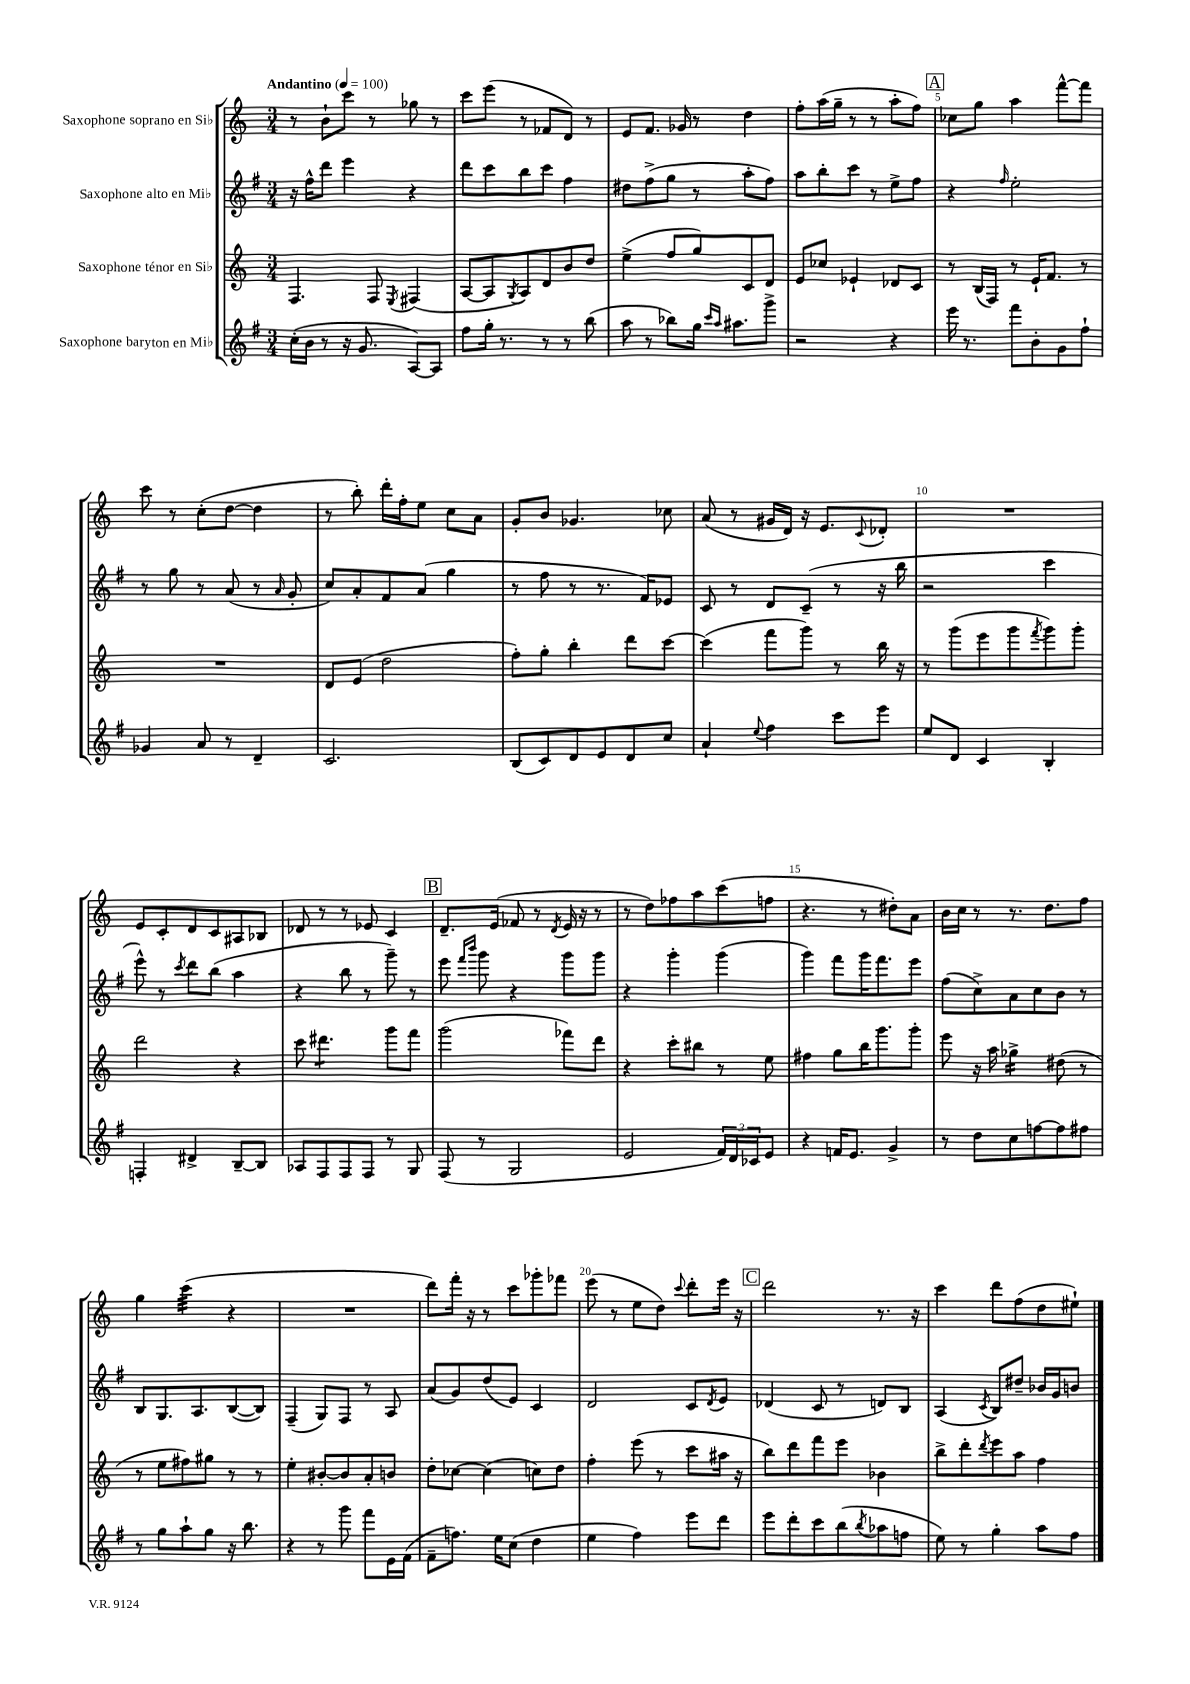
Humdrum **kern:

**kern	**kern	**kern	**kern
*staff4	*staff3	*staff2	*staff1
*clefG2	*clefG2	*clefG2	*clefG2
*k[f#]	*k[]	*k[f#]	*k[]
*M3/4	*M3/4	*M3/4	*M3/4
*MM100	*MM100	*MM100	*MM100
(16cc'\LL	4.F/	16r	8r
16b\JJ	.	16ff#^^\LK	.
8r	.	8ddd\J	8b`\L
16r	.	4eee\	8ccc\J
8.g/	.	.	.
.	8F/	.	8r
.	8qE/	.	.
[8A/L)	(4F#/	4r	8gg-\
8A/]J	.	.	8r
=	=	=	=
8ff#\L	[8A/L	8ddd\L	8ccc\L
16gg'\Jk	8A/]	8ccc\	(8eee\J
8.r	.	.	.
.	8qG/	.	.
.	8A/)	8bb\	8r
8r	8d/	8ccc\J	8f-/L
8r	8b/	4ff#\	8d/J)
(8bb\	8dd/J	.	8r
=	=	=	=
8aa\	(4ee^\	8dd#\L	8e/L
8r	.	(8ff#^\	8.f/J
8bb-\L)	8ff/L	8gg\J	.
.	.	.	16g-/
16gg\Jk	8gg/)	8r	8r
16qqccc/LL	.	.	.
16qqaa/JJ	.	.	.
8.aa#\L	.	.	.
.	8c/	8aa'\L	4dd\
8ggg^\J	8d/J	8ff#\J)	.
=	=	=	=
2r	8e/L	8aa\L	8ff'\L
.	8cc-/J	8bb'\	(16aa\L
.	.	.	16gg~\JJ
.	4e-`/	8ccc\J	8r
.	.	8r	8r
4r	8d-/L	8ee^\L	8aa'\L
.	8c/J	8ff#\J	8ff\J)
=	=	=	=
16eee\	8r	4r	8cc-\L
8.r	.	.	.
.	(16B/LL	.	8gg\J
.	16F/JJ)	.	.
.	.	16qqff#/	.
8fff#\L	8r	2ee'\	4aa\
8b'\	16e`/LK	.	.
.	8.f/J	.	.
8g\	.	.	[8fff^^\L
8ff#`\J	8r	.	8fff\]J
=	=	=	=
4g-/	2.r	8r	8ccc\
.	.	8gg\	8r
8a/	.	8r	(8cc'\L
8r	.	(8a/	[8dd\J
4d~/	.	8r	4dd\]
.	.	16qqa/	.
.	.	8g'/	.
=	=	=	=
2.c/	8d/L	8cc/L)	8r
.	(8e/J	8a'/	8bb'\)
.	2dd\	8f#/	16ddd'\LL
.	.	.	16ff'\J
.	.	(8a/J	8ee\J
.	.	4gg\	8cc\L
.	.	.	8a\J
=	=	=	=
(8B/L	8ff'\L)	8r	8g'/L
8c/)	8gg'\J	8ff#\	8b/J
8d/	4bb'\	8r	4.g-/
8e/	.	8.r	.
8d/	8ddd\L	.	.
.	.	16f#/LK)	.
8cc/J	[8ccc\J	8e-/J	8cc-\
=	=	=	=
4a`/	(4ccc\]	8c/	(8a/
.	.	8r	8r
8qqee/	.	.	.
4ff#\	8fff\L	8d/L	16g#/LL
.	.	.	16d/JJ)
.	8ggg\J)	(8c~/J	16r
.	.	.	8.e/L
8ccc\L	8r	8r	.
.	.	.	8qqc/
8eee\J	16bb\	16r	8d-'/J
.	16r	16bb\	.
=	=	=	=
8ee/L	8r	2r	2.r
8d/J	(8ggg\L	.	.
4c/	8eee\	.	.
.	8ggg\	.	.
.	8qfff/	.	.
4B'/	8ggg\)	4ccc\	.
.	8ggg'\J	.	.
=	=	=	=
4F'/	2ddd\	8eee^^\)	8e/L
.	.	8r	8c'/
.	.	8qccc/	.
4d#^/	.	8ddd\L	8d/
.	.	(8bb\J	8c/
[8B~/L	4r	4aa\	8A#/
8B/]J	.	.	8B-/J
=	=	=	=
8A-/L	8ccc\	4r	8d-/
8F#/	4.ddd#\	.	8r
8F#/	.	8bb\	8r
8F#/J	.	8r	8e-/
8r	8ggg\L	8ggg~\)	4c/
8G/	8fff\J	8r	.
=	=	=	=
(8F#/	(2ggg\	8eee\	8.d~/L
.	.	16qqfff#/LL	.
.	.	16qqbbb/JJ	.
8r	.	8ggg\	.
.	.	.	(16e/Jk
2G/	.	4r	8f-/
.	.	.	8r
.	.	.	8qd/
.	8fff-\L)	8ggg\L	16e/
.	.	.	16r
.	8ddd\J	8ggg\J	8r
=	=	=	=
2e/	4r	4r	8r
.	.	.	8dd\L)
.	8ccc'\L	4ggg'\	8ff-\
.	8bb#\J	.	8aa\
24f#/LL)	8r	(4ggg\	(8ccc\
24d/	.	.	.
24c-/J	.	.	.
8e/J	8ee\	.	8ff\J
=	=	=	=
4r	4ff#\	4ggg\)	4.r
16f/LK	8gg\L	8fff#\L	.
8.e/J	.	.	.
.	16bb\K	16ggg\K	8r
.	8.ggg\	8.fff#\	.
4g^/	.	.	8dd#'\L)
.	8ggg'\J	8eee\J	8a\J
=	=	=	=
8r	8eee\	(8ff#\L	16b\LL
.	.	.	16cc\JJ
8dd\L	16r	8cc^\)	8r
.	16aa\	.	.
8cc\	4gg-^\	8a\	8.r
[8ff\	.	8cc\	.
.	.	.	8.dd\L
8ff\]	(8dd#\	8b\J	.
8ff#\J	8r	8r	8ff\J
=	=	=	=
8r	8r	8B/L	4gg\
8gg\L	8ee\L	8.G/	.
8aa`\	8ff#\)	.	(4ccc\
.	.	8.A/	.
8gg\J	8gg#\J	.	.
16r	8r	([8B/	4r
8.bb\	.	.	.
.	8r	8B/]J)	.
=	=	=	=
4r	4ee'\	(4F#~/	2.r
8r	[8b#'/L	8G/L)	.
8ggg\	8b#/]	8F#/J	.
8fff#\L	8a'/	8r	.
16e\L	8b/J	8A/	.
(16f#\JJ	.	.	.
=	=	=	=
8f#~\L	8dd'\L	(8a/L	8ddd\L)
8.ff\J)	[8cc-\J	8g/)	16fff'\Jk
.	.	.	16r
.	(4cc-\]	(8dd/	8r
16ee\LK	.	.	.
(8cc\J	.	8e/J)	8ccc\L
4dd\	8cc\L)	4c/	8ggg-'\
.	8dd\J	.	8fff-\J
=	=	=	=
4ee\	4ff'\	2d/	(8eee\
.	.	.	8r
4ff#\)	(8eee\	.	8ee\L
.	8r	.	8dd\J)
.	.	.	8qqccc/
8eee\L	8ccc\L	8c/L	8ddd'\L
.	.	8qd/	.
8ddd\J	16aa#\Jk	8e/J	16eee\Jk
.	16r	.	16r
=	=	=	=
8eee\L	8bb\L)	(4d-/	2ddd\
8ddd'\	8ddd\	.	.
8ccc\	8fff\	8c/	.
(8bb\	8eee\J	8r	.
8qbb/	.	.	.
8aa-\	4b-\	8d/L)	8.r
8ff\J	.	8B/J	.
.	.	.	16r
=	=	=	=
8ee\)	8bb^\L	(4A/	4ccc\
8r	8ddd'\	.	.
.	8qddd/	8qc/	.
4gg'\	8eee\	8B/L)	8ddd\L
.	8aa\J	8dd#~/J	(8ff\
8aa\L	4ff\	16b-/LL	8dd\
.	.	16g/J	.
8ff#\J	.	8b/J	8ee#`\J)
==	==	==	==
*-	*-	*-	*-
